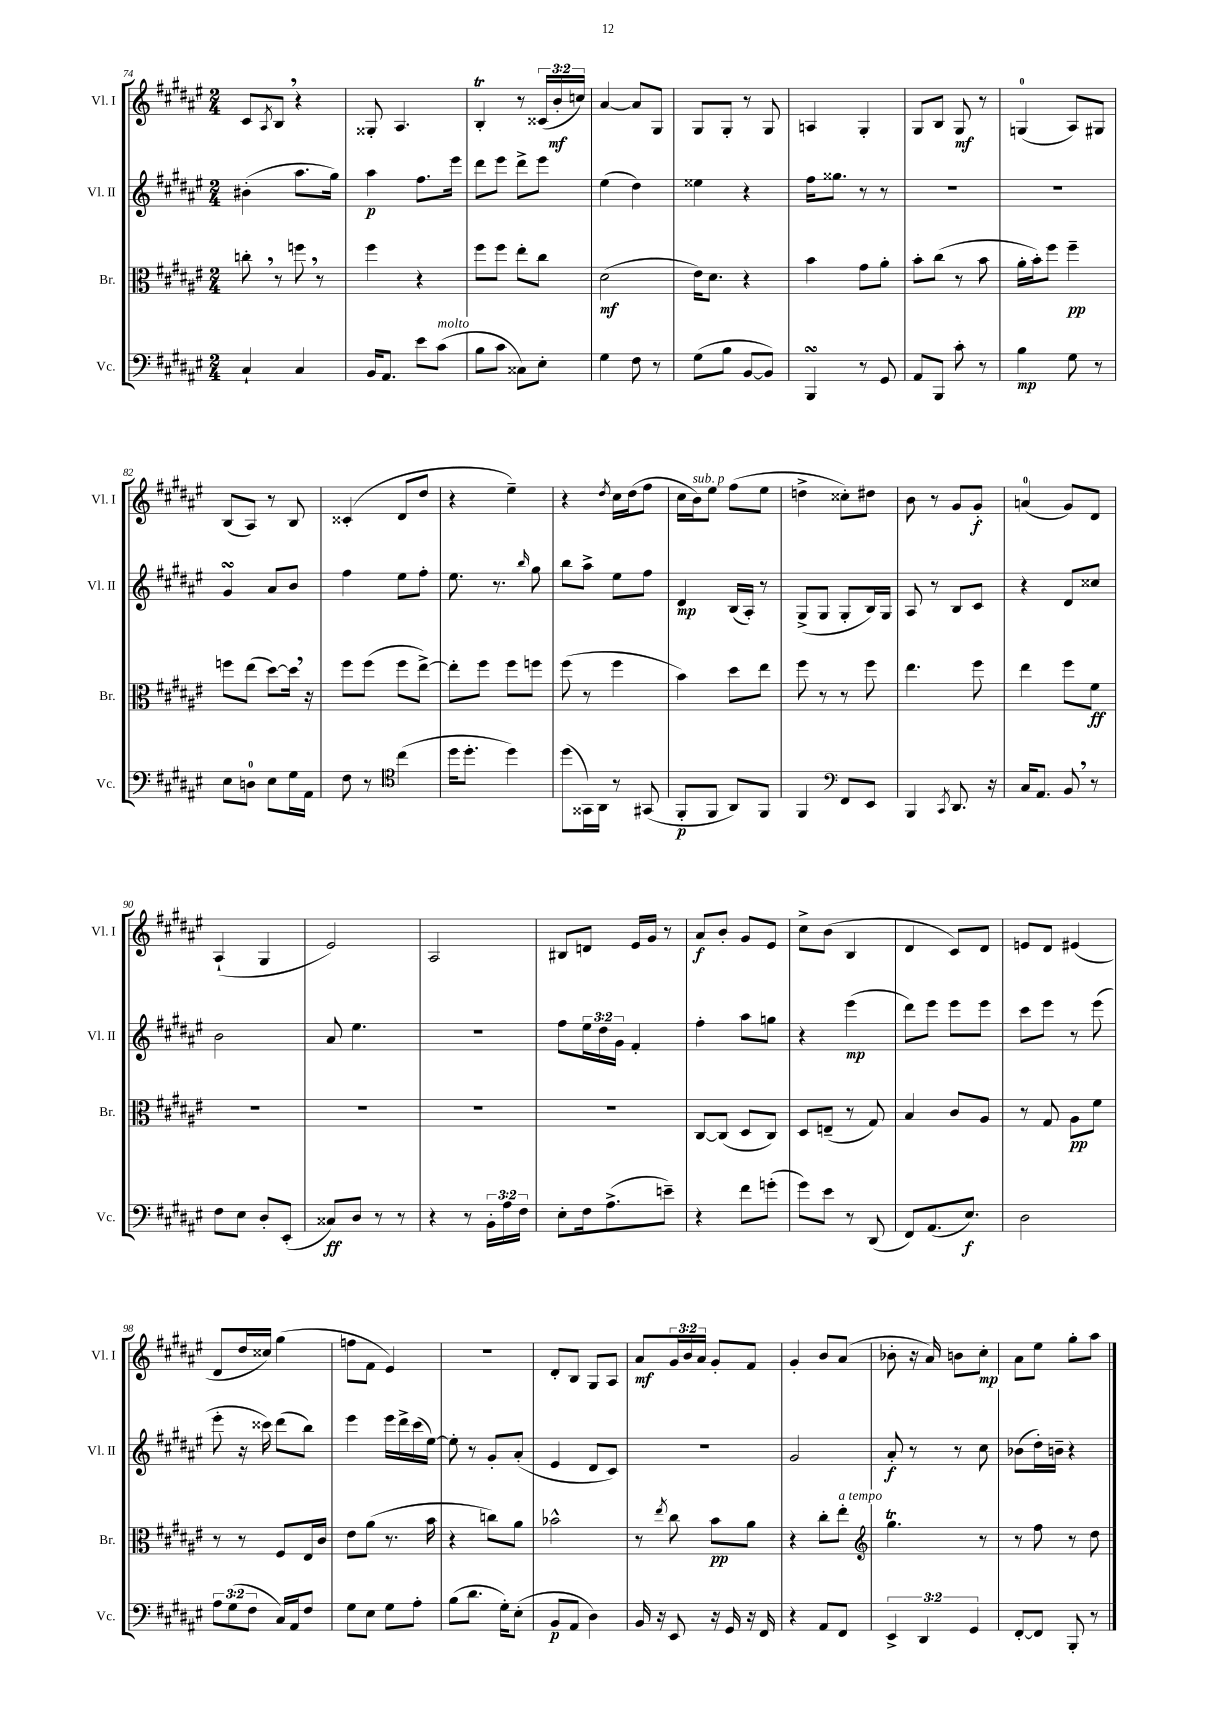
<<
\new StaffGroup <<
\new Staff = "s0" \with { instrumentName = "Vl. I" shortInstrumentName = "Vl. I" } {
    \clef treble \key fis \major \numericTimeSignature \time 2/4 \override Staff.TupletNumber.text = #tuplet-number::calc-fraction-text
    cis'8 \acciaccatura { ais8 } b8 \breathe r4 |
    gisis8-. ais4. |
    b4-.\trill r8 \tuplet 3/2 { cisis'16( b'16-.\mf c''16) } |
    ais'4~ ais'8 gis8 |
    gis8 gis8-. r8 gis8 |
    a4 gis4-. |
    gis8 b8 gis8\mf r8 |
    g4-0( ais8) gis8 |
    b8( ais8) r8 b8 |
    cisis'4-.( dis'8 dis''8 |
    r4 eis''4--) |
    r4 \acciaccatura { dis''8 } cis''16 dis''16( fis''8 |
    cis''16 b'16^\markup { \italic "sub. p" }) eis''8 fis''8( eis''8 |
    d''4-> cisis''8-.) dis''8 |
    b'8 r8 gis'8 gis'8-.\f |
    a'4-0( gis'8) dis'8 |
    ais4-!( gis4 |
    eis'2) |
    ais2 |
    bis8 d'8 eis'16 gis'16 r8 |
    ais'8\f b'8-. gis'8 eis'8 |
    cis''8-> b'8( b4 |
    dis'4 cis'8) dis'8 |
    e'8 dis'8 eis'4( |
    dis'8 dis''16 cisis''16) gis''4( |
    f''8 fis'8 eis'4) |
    R2 |
    dis'8-. b8 gis8 ais8 |
    ais'8\mf \tuplet 3/2 { gis'16 b'16 ais'16 } gis'8-. fis'8 |
    gis'4-. b'8 ais'8( |
    bes'8-. r16 ais'16) b'8 cis''8-.\mp |
    ais'8 eis''8 gis''8-. ais''8 \bar "|." |
}
\new Staff = "s1" \with { instrumentName = "Vl. II" shortInstrumentName = "Vl. II" } {
    \clef treble \key fis \major \numericTimeSignature \time 2/4 \override Staff.TupletNumber.text = #tuplet-number::calc-fraction-text
    bis'4-.( ais''8. gis''16) |
    ais''4\p fis''8. eis'''16 |
    dis'''8 eis'''8 dis'''8-> eis'''8 |
    eis''4( dis''4) |
    eisis''4 r4 |
    fis''16 gisis''8. r8 r8 |
    R2 |
    R2 |
    gis'4\turn ais'8 b'8 |
    fis''4 eis''8 fis''8-. |
    eis''8. r8. \grace { b''16 } gis''8 |
    b''8 ais''8-> eis''8 fis''8 |
    dis'4\mp b16( ais16-.) r8 |
    gis8->( gis8 gis8-. b16) gis16 |
    ais8 r8 b8 cis'8 |
    r4 dis'8 cisis''8 |
    b'2 |
    ais'8 eis''4. |
    R2 |
    fis''8 \tuplet 3/2 { eis''16 dis''16 gis'16 } fis'4-. |
    fis''4-. ais''8 g''8 |
    r4 eis'''4\mp( |
    dis'''8) eis'''8 eis'''8 eis'''8 |
    cis'''8 eis'''8 r8 eis'''8( |
    eis'''8-. r16 cisis'''16) dis'''8( b''8) |
    eis'''4 eis'''16 dis'''16-> cis'''16( eis''16~) |
    eis''8-. r8 gis'8-. ais'8-.( |
    eis'4 dis'8 cis'8) |
    R2 |
    gis'2 |
    ais'8-.\f r8 r8 cis''8 |
    bes'8( dis''16-.) b'16-- r4 \bar "|." |
}
\new Staff = "s2" \with { instrumentName = "Br." shortInstrumentName = "Br." } {
    \clef alto \key fis \major \numericTimeSignature \time 2/4
    c''8-. \breathe r8 f''8 \breathe r8 |
    fis''4 r4 |
    fis''8 fis''8 eis''8-. cis''8 |
    dis'2\mf( |
    eis'16) dis'8. r4 |
    b'4 gis'8 ais'8-. |
    b'8-. cis''8( r8 b'8 |
    ais'16-. b'16-.) fis''8 fis''4--\pp |
    f''8 eis''8( dis''8~) dis''16 \breathe r16 |
    fis''8 fis''8( fis''8 eis''8~->) |
    eis''8-. fis''8 fis''8 f''8 |
    fis''8( r8 fis''4 |
    b'4) dis''8 eis''8 |
    fis''8 r8 r8 fis''8 |
    eis''4. fis''8 |
    eis''4 fis''8 fis'8\ff |
    R2 |
    R2 |
    R2 |
    R2 |
    cis8~ cis8( dis8 cis8) |
    dis8 e8--( r8 gis8) |
    b4 cis'8 ais8 |
    r8 gis8 ais8\pp fis'8 |
    r8 r8 fis8 eis16 cis'16 |
    eis'8 ais'8( r8. b'16 |
    r4 c''8) ais'8 |
    bes'2-^ |
    r8 \acciaccatura { eis''8 } cis''8 b'8\pp ais'8 |
    r4 cis''8-. eis''8-.^\markup { \italic "a tempo" } |
    \clef treble gis''4.\trill r8 |
    r8 fis''8 r8 dis''8 \bar "|." |
}
\new Staff = "s3" \with { instrumentName = "Vc." shortInstrumentName = "Vc." } {
    \clef bass \key fis \major \numericTimeSignature \time 2/4 \override Staff.TupletNumber.text = #tuplet-number::calc-fraction-text
    cis4-! cis4 |
    b,16 ais,8. eis'8 cis'8^\markup { \italic "molto" }( |
    b8 cis'8 cisis8) eis8-. |
    gis4 fis8 r8 |
    gis8( b8 b,8~ b,8) |
    b,,4\turn r8 gis,8 |
    ais,8 b,,8 cis'8-. r8 |
    b4\mp gis8 r8 |
    eis8 d8-0 eis8 gis16 ais,16 |
    fis8 r8 \clef tenor cis''4( |
    dis''16 dis''8.-. dis''4) |
    dis''8( gisis,16) ais,16 r8 gis,8( |
    fis,8-.\p fis,8 ais,8) fis,8 |
    fis,4 \clef bass fis,8 eis,8 |
    b,,4 \acciaccatura { cis,8 } dis,8. r16 |
    cis16 ais,8. b,8 \breathe r8 |
    fis8 eis8 dis8-. eis,8-.( |
    cisis8\ff) dis8 r8 r8 |
    r4 r8 \tuplet 3/2 { b,16-. ais16 fis16 } |
    eis8-. fis16 ais8.->( e'8--) |
    r4 fis'8 g'8-.( |
    gis'8) eis'8 r8 dis,8( |
    fis,8) ais,8.( eis8.\f) |
    dis2 |
    \tuplet 3/2 { ais8 gis8( fis8 } cis16) ais,16 fis8 |
    gis8 eis8 gis8 ais8-. |
    b8( dis'8. gis16-.) eis8-.( |
    b,8\p ais,8 dis4) |
    b,16 r16 eis,8 r16 gis,16 r16 fis,16 |
    r4 ais,8 fis,8 |
    \tuplet 3/2 { eis,4-> dis,4 gis,4 } |
    fis,8~-. fis,8 b,,8-. r8 \bar "|." |
}
>>
>>
\layout { \context { \Score currentBarNumber = #74 } }
